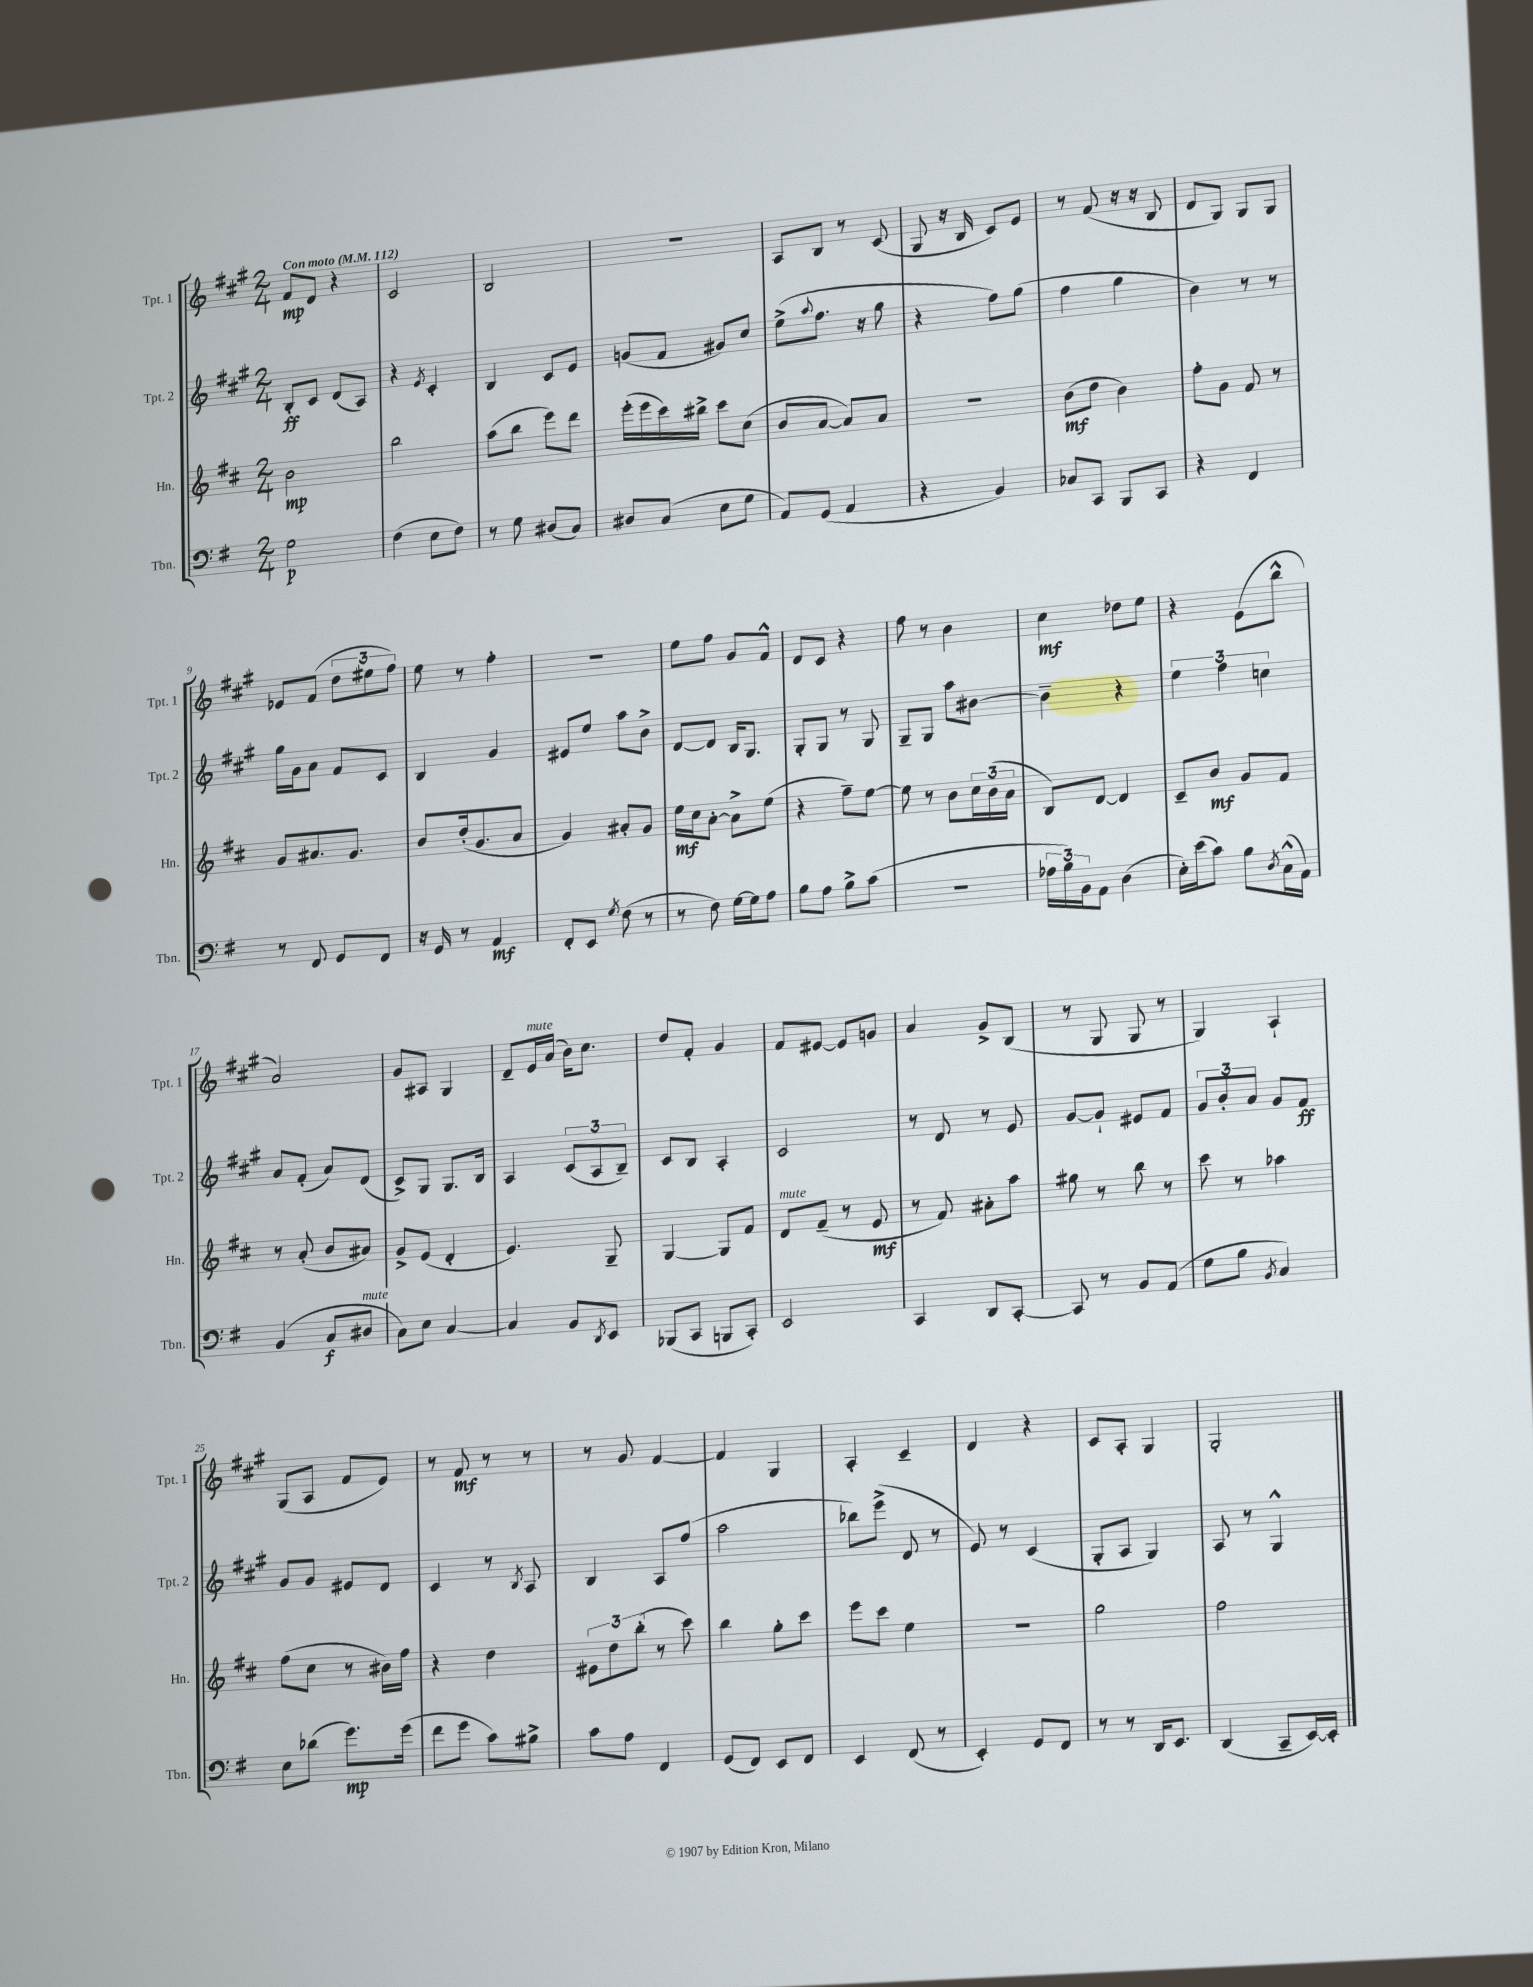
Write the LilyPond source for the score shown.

<<
\new StaffGroup <<
\new Staff = "s0" \with { instrumentName = "Tpt. 1" shortInstrumentName = "Tpt. 1" } {
    \clef treble \key a \major \numericTimeSignature \time 2/4 \tempo "Con moto" 4 = 112
    fis'8\mp d'8 r4 |
    cis'2 |
    b2 |
    R2 |
    a8 b8 r8 cis'8( |
    gis8 r16 b16 cis'8) e'8 |
    r8 fis'8( r16 r16 b8 |
    d'8 gis8) gis8 gis8 |
    ees'8 fis'8( \tuplet 3/2 { d''8 eis''8 fis''8) } |
    e''8 r8 fis''4-. |
    R2 |
    e''8 fis''8 gis'8 fis'8-^ |
    d'8 cis'8 r4 |
    fis''8 r8 b'4 |
    cis''4\mf des''8 e''8 |
    r4 e'8( b''8-^ |
    a'2) |
    gis'8 ais8 gis4 |
    d'8-- e'16^\markup { \italic "mute" } a'16( b'16) cis''8. |
    d''8 fis'8-. gis'4 |
    fis'8 eis'8~ eis'8 g'8 |
    a'4 gis'8-> b8( |
    r8 gis8 gis8 r8 |
    gis4) a4-! |
    gis8( a8 fis'8 e'8) |
    r8 fis'8\mf r8 r8 |
    r8 gis'8 fis'4~ |
    fis'4 gis4 |
    a4-. cis'4-- |
    d'4 r4 |
    cis'8 a8-. gis4 |
    gis2-. \bar "|." |
}
\new Staff = "s1" \with { instrumentName = "Tpt. 2" shortInstrumentName = "Tpt. 2" } {
    \clef treble \key a \major \numericTimeSignature \time 2/4
    b8-.\ff cis'8 d'8( a8) |
    r4 \acciaccatura { e'8 } cis'4-. |
    b4 cis'8 e'8 |
    g'8( fis'8 gis'8) cis''8 |
    e''8->( \appoggiatura { a''8 } fis''8. r16 gis''8 |
    r4 fis''8) gis''8( |
    fis''4 gis''4 |
    b'4) r8 r8 |
    gis''16 gis'16 a'8 fis'8 cis'8 |
    b4 gis'4 |
    eis'8 e''8 a''8 b'8-> |
    d'8~ d'8 b16 gis8. |
    gis8-. gis8 r8 gis8 |
    gis8-- gis8 a''8 bis'8~ |
    bis'4-- r4 |
    \tuplet 3/2 { e''4 fis''4 c''4 } |
    a'8 fis'8-.( a'8) d'8( |
    cis'8->) gis8 gis8. b16 |
    a4 \tuplet 3/2 { cis'8( a8 b8--) } |
    cis'8 b8 a4-. |
    cis'2 |
    r8 d'8 r8 e'8 |
    gis'8~ gis'8-! eis'8 fis'8 |
    \tuplet 3/2 { gis'8 b'8-. a'8 } gis'8 fis'8\ff |
    gis'8 gis'8 eis'8 d'8 |
    cis'4 r8 \acciaccatura { b8 } a8 |
    b4 a8 fis''8( |
    a''2 |
    bes''8) e'''8->( d'8 r8 |
    e'8) r8 cis'4( |
    gis8-. a8 gis4) |
    a8 r8 gis4-^ \bar "|." |
}
\new Staff = "s2" \with { instrumentName = "Hn." shortInstrumentName = "Hn." } {
    \clef treble \key d \major \numericTimeSignature \time 2/4
    b'2\mp |
    b''2 |
    a''8( b''8 e'''8) d'''8 |
    e'''16-.( e'''16 cis'''16) bis''16-> cis'''8 cis''8( |
    b'8 a'8~ a'8) a'8 |
    r2 |
    b'8\mf( d''8 b'4) |
    fis''8-. g'8 fis'8 r8 |
    g'8 ais'8. g'8. |
    b'8 d''16-.( g'8. a'8 |
    g'4) ais'8-. g'8 |
    e''16\mf cis''16 a'8~-. a'8-> e''8( |
    r4 fis''8--) e''8~ |
    e''8 r8 b'8 \tuplet 3/2 { cis''16 b'16( a'16 } |
    b8) d'8~ d'4 |
    cis'8-- b'8\mf g'8 fis'8 |
    r8 a'8-.( b'8 ais'8) |
    g'8-> e'8( d'4-. |
    e'4.) g8-- |
    g4~ g8 fis'8 |
    d'8^\markup { \italic "mute" } fis'8--( r8 e'8\mf |
    r8 fis'8) ais'8-. a''8 |
    gis''8 r8 b''8 r8 |
    cis'''8 r8 aes''4 |
    fis''8( cis''8 r8 bis'16) fis''16 |
    r4 d''4 |
    \tuplet 3/2 { eis'8 d''8 b''8-.( } r8 cis'''8) |
    b''4 g''8-. cis'''8 |
    e'''8 cis'''8 e''4 |
    r2 |
    g''2 |
    fis''2 \bar "|." |
}
\new Staff = "s3" \with { instrumentName = "Tbn." shortInstrumentName = "Tbn." } {
    \clef bass \key g \major \numericTimeSignature \time 2/4
    g2\p |
    fis4( e8 fis8) |
    r8 g8 dis8( c8) |
    dis8 c8( e8 g8 |
    a,8) g,8( a,4 |
    r4 b,4) |
    ces8 c,8 b,,8 c,8 |
    r4 fis,4 |
    r8 fis,8 g,8 fis,8 |
    r16 g,16 r8 a,4\mf |
    fis,8-. e,8 \acciaccatura { g8 } fis8( r8 |
    r8 fis8) g16~ g16 a8 |
    b8 a8 b8-> c'8( |
    r2 |
    \tuplet 3/2 { aes16 b16) b,16 } a,8 d4( |
    e16-.) e'16( c'8) b8 \acciaccatura { d8 } c16-^( a,16) |
    b,4( c8\f dis8^\markup { \italic "mute" } |
    c8) e8 c4~ |
    c4 b,8 \acciaccatura { d,8 } e,8 |
    bes,,8( c,8 b,,8 c,8-.) |
    e,2 |
    c,4 d,8 c,8~-. |
    c,8 r8 b,8 a,8( |
    g8 b8 \acciaccatura { b,8 } c4) |
    e8 des'8( g'8.\mp) g'16( |
    fis'8 g'8 c'8) bis8-> |
    c'8 a8 fis,4 |
    g,8( fis,8) e,8 fis,8 |
    e,4 fis,8( r8 |
    e,4-.) g,8 fis,8 |
    r8 r8 d,16 e,8. |
    d,4( c,8-- e,16~) e,16-. \bar "|." |
}
>>
>>
